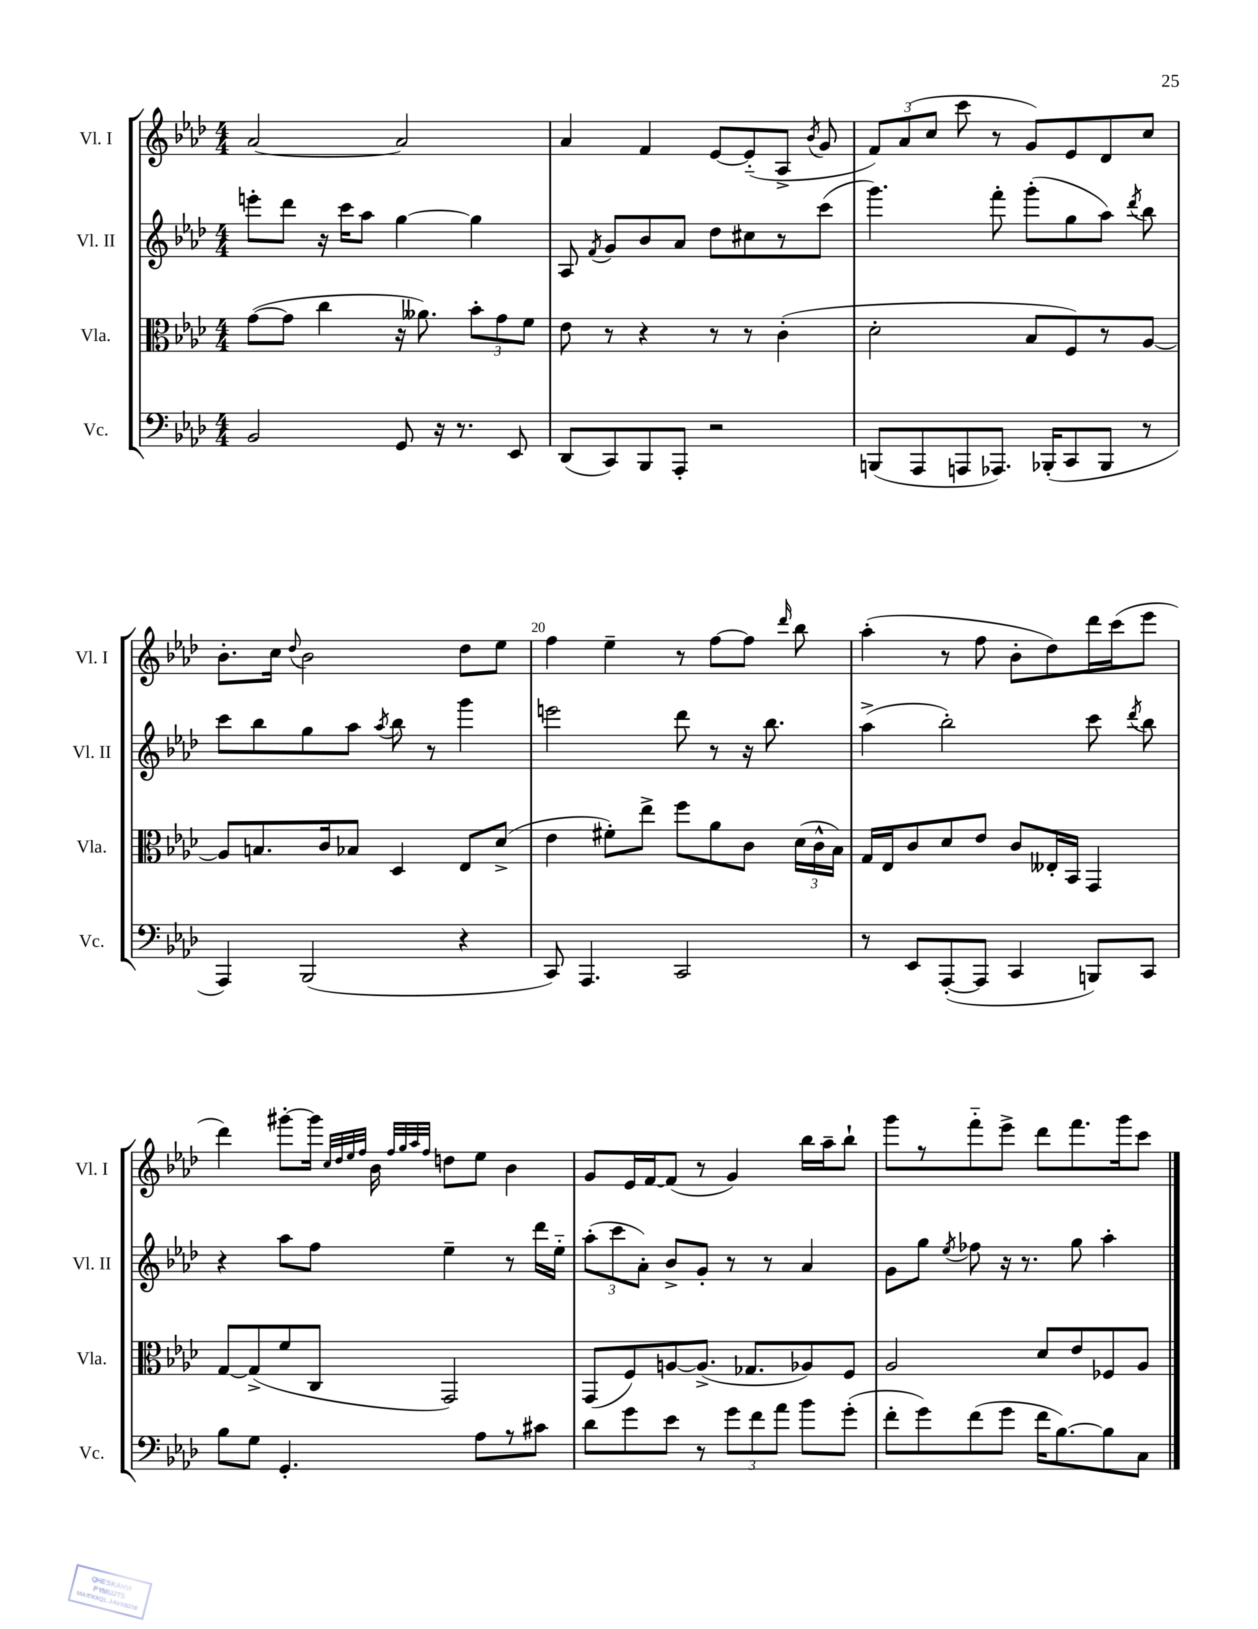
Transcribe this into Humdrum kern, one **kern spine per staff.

**kern	**kern	**kern	**kern
*staff4	*staff3	*staff2	*staff1
*clefF4	*clefC3	*clefG2	*clefG2
*k[b-e-a-d-]	*k[b-e-a-d-]	*k[b-e-a-d-]	*k[b-e-a-d-]
*M4/4	*M4/4	*M4/4	*M4/4
2BB-	([8g	8eee'	[2a-
.	8g]	8ddd-	.
.	4cc	16r	.
.	.	16ccc	.
.	.	8aa-	.
8GG	16r	[4gg	2a-]
.	8.a--)	.	.
16r	.	.	.
8.r	.	.	.
.	12b-'	4gg]	.
.	12g	.	.
8EE-	.	.	.
.	12f	.	.
=	=	=	=
(8DD-	8e-	8A-	4a-
.	.	8qf	.
8CC)	8r	8g	.
8BBB-	4r	8b-	4f
8AAA-'	.	8a-	.
2r	8r	8dd-	[8e-
.	8r	8cc#	(8e-'~]
.	(4c'	8r	8A-^
.	.	.	8qb-
.	.	(8ccc	8g
=	=	=	=
(8BBB	2d-'	4.ggg)	12f)
.	.	.	(12a-
8AAA-	.	.	.
.	.	.	12cc
8AAA	.	.	8ccc
8.AAA-)	.	8fff'	8r
.	8B-	(8ggg'	8g)
(16BBB-'	.	.	.
8CC	8F)	8gg	8e-
8BBB-	8r	8aa-)	8d-
.	.	8qddd-	.
8r	[8A-	8bb-	8cc
=	=	=	=
4AAA-)	8A-]	8ccc	8.b-'
.	8.B	8bb-	.
.	.	.	16cc
.	.	.	8qqdd-
(2BBB-	.	8gg	2b-
.	16c	.	.
.	8B-	8aa-	.
.	.	8qaa-	.
.	4D-	8bb-	.
.	.	8r	.
4r	8E-	4ggg	8dd-
.	(8d-^	.	8ee-
=	=	=	=
8CC)	4e-	2eee	4ff
4.AAA-	.	.	.
.	8f#')	.	4ee-~
.	8ee-^	.	.
2CC	8ff	8ddd-	8r
.	8a-	8r	[8ff
.	8c	16r	8ff]
.	.	8.bb-	.
.	.	.	16qqddd-
.	(24d-	.	8bb-
.	24c^^	.	.
.	24B-)	.	.
=	=	=	=
8r	16G	(4aa-^	(4aa-'
.	16E-	.	.
8EE-	8c	.	.
([8AAA-'	8d-	2bb-')	8r
8AAA-]	8e-	.	8ff
4CC	8c	.	8b-'
.	16E--'	.	8dd-)
.	16BB-	.	.
8BBB)	4GG	8ccc	16ddd-
.	.	.	(16ccc
.	.	8qddd-	.
8CC	.	8bb-	8eee-
=	=	=	=
8B-	[8G	4r	4ddd-)
8G	(8G^]	.	.
4.GG'	8f	8aa-	[8ggg#'
.	8C	8ff	16ggg#]
.	.	.	32qqcc
.	.	.	32qqdd-
.	.	.	32qqee-
.	.	.	32qqff
.	.	.	16b-
.	.	.	32qqff
.	.	.	32qqgg
.	.	.	32qqaa-
.	.	.	32qqff
.	2GG)	4ee-~	8dd
8A-	.	.	8ee-
8r	.	8r	4b-
8c#	.	16ddd-	.
.	.	16ee-'~	.
=	=	=	=
8d-	(8GG	(12aa-'	8g
.	.	12ccc	.
8g	8F)	.	16e-
.	.	12a-')	.
.	.	.	[16f
8e-	[8A	8b-^	(8f]
8r	(8.A^]	8g'	8r
12g	.	8r	4g)
.	8.G-	.	.
12f	.	.	.
.	.	8r	.
12a-	.	.	.
8b-	8A-)	4a-	16bb-
.	.	.	16aa-~
(8g'	8F	.	8bb-`
=	=	=	=
8f'	2A-	8g	8ggg
8g)	.	8gg	8r
.	.	8qee-	.
(8f	.	8ff-	8fff'~
8g	.	16r	8eee-^
.	.	8.r	.
16f	8d-	.	8ddd-
[8.B-)	.	.	.
.	8e-	8gg	8.fff
8B-]	8F-	4aa-'	.
.	.	.	16ggg
8C	8A-	.	8ccc
==	==	==	==
*-	*-	*-	*-
